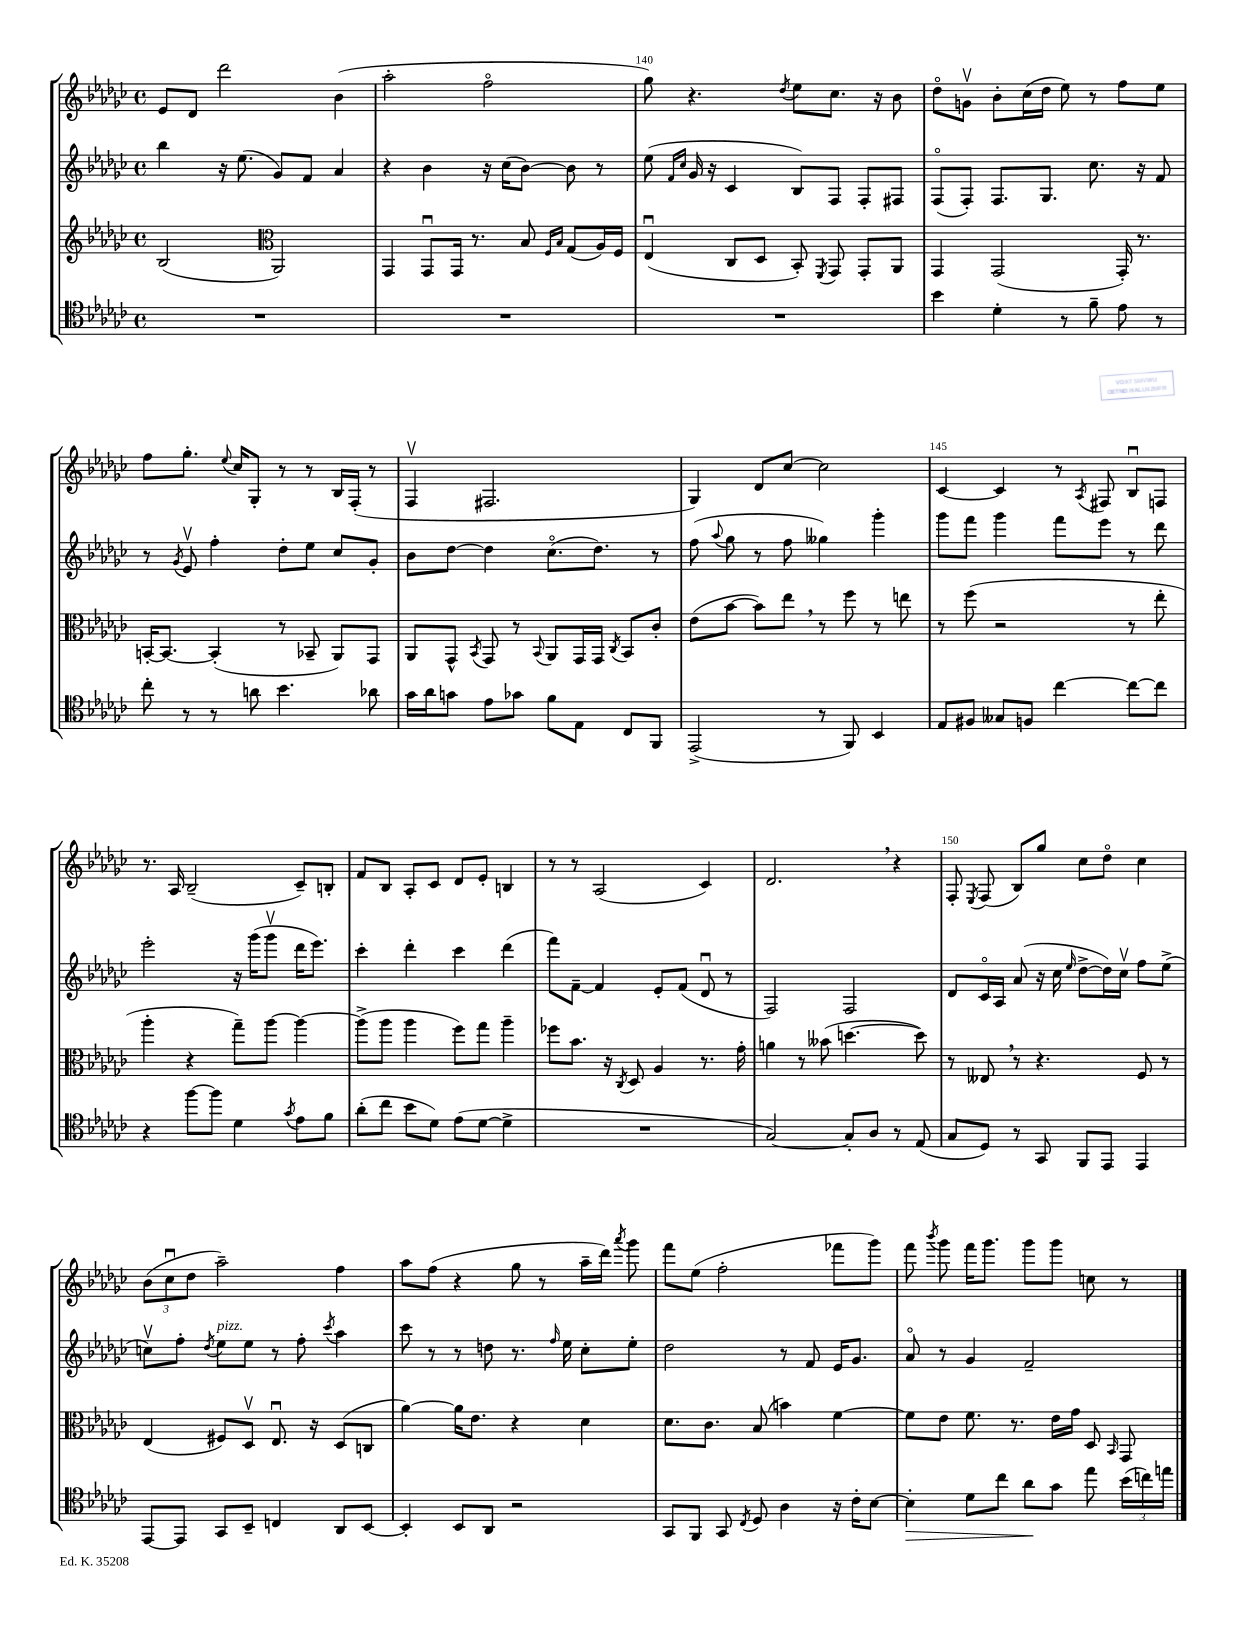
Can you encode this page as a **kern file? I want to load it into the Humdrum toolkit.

**kern	**kern	**kern	**kern
*staff4	*staff3	*staff2	*staff1
*clefC4	*clefG2	*clefG2	*clefG2
*k[b-e-a-d-g-c-]	*k[b-e-a-d-g-c-]	*k[b-e-a-d-g-c-]	*k[b-e-a-d-g-c-]
*M4/4	*M4/4	*M4/4	*M4/4
*met(c)	*met(c)	*met(c)	*met(c)
1r	(2B-	4bb-	8e-
.	.	.	8d-
.	.	16r	2ddd-
.	.	(8.ee-	.
*	*clefC3	*	*
.	2AA-)	8g-)	.
.	.	8f	.
.	.	4a-	(4b-
=	=	=	=
1r	4GG-	4r	2aa-'
.	8GG-u	4b-	.
.	16GG-	.	.
.	8.r	.	.
.	.	16r	2ffo
.	.	(16cc-	.
.	8B-	[8b-)	.
.	16qqF	.	.
.	16qqB-	.	.
.	(8G-	8b-]	.
.	16A-)	8r	.
.	16F	.	.
=	=	=	=
1r	(4E-u	(8ee-	8gg-)
.	.	16qqf	.
.	.	16qqcc-	.
.	.	16g-	4.r
.	.	16r	.
.	8C-	4c-	.
.	8D-	.	.
.	.	.	8qdd-
.	8BB-')	8B-)	8ee-
.	8qFF	.	.
.	8GG-	8F	8.cc-
.	8GG-'	8F'	.
.	.	.	16r
.	8AA-	8F#	8b-
=	=	=	=
4b-	4GG-	(8Fo	8dd-o
.	.	8F')	8gv
4d-'	(2GG-	8.F	8b-'
.	.	.	(16cc-
.	.	8.G-	16dd-
8r	.	.	8ee-)
8f~	.	8.cc-	8r
8e-	16GG-')	.	8ff
.	8.r	16r	.
8r	.	8f	8ee-
=	=	=	=
8cc-'	[16BB'	8r	8ff
.	8.BB_	.	.
.	.	8qg-	.
8r	.	8e-v	8.gg-'
8r	(4BB']	4ff'	.
.	.	.	8qqee-
.	.	.	16cc-
8a	.	.	8G-'
4.b-	8r	8dd-'	8r
.	8BB-~	8ee-	8r
.	8AA-)	8cc-	16B-
.	.	.	(16F'
8a-	8GG-	8g-'	8r
=	=	=	=
16g-	8AA-	8b-	4Fv
16a-	.	.	.
8g	8GG-^^	[8dd-	.
.	8qBB-	.	.
8e-	8GG-	4dd-]	2.F#
8g-	8r	.	.
.	8qqBB-	.	.
8f	8AA-	(8.cc-o	.
8E-	16GG-	.	.
.	16GG-	8.dd-)	.
.	8qC-	.	.
8C-	8BB-	.	.
8FF	8c-'	8r	.
=	=	=	=
(2EE-^	(8e-	(8ff	4G-)
.	.	8qqaa-	.
.	[8b-	8gg-	.
.	8b-])	8r	8d-
.	8ee-	8ff	[8cc-
8r	8r	4gg--)	2cc-]
8FF)	8ff	.	.
4BB-	8r	4ggg-'	.
.	8ee	.	.
=	=	=	=
8E-	8r	8ggg-	[4c-
8F#	(8ff	8fff	.
8G--	2r	4ggg-	4c-]
8F	.	.	.
[4cc-	.	8fff	8r
.	.	.	8qA-
.	.	8eee-	8F#
8cc-_	8r	8r	8B-u
8cc-]	8ee-'	8ddd-	8F
=	=	=	=
4r	4aa-'	2eee-'	8.r
.	.	.	16A-
[8ff	4r	.	(2B-~
8ff]	.	.	.
4d-	8gg-~)	16r	.
.	.	(16ggg-	.
.	[8aa-	8ggg-v	.
8qg-	.	.	.
8e-	4aa-_	16ddd-	8c-~)
.	.	8.eee-)	.
8f	.	.	8B'
=	=	=	=
(8a-'	(8aa-^]	4ccc-'	8f
8cc-	8aa-	.	8B-
8b-	4aa-	4ddd-'	8A-'
8d-)	.	.	8c-
(8e-	8ff)	4ccc-	8d-
[8d-	8gg-	.	8e-'
4d-^]	4aa-~	(4ddd-	4B
=	=	=	=
1r	8ff-	8fff)	8r
.	8.b-	[8f~	8r
.	.	4f]	(2A-
.	16r	.	.
.	8qC-	.	.
.	8D-	.	.
.	4A-	8e-'	.
.	.	(8f	.
.	8.r	8d-u	4c-)
.	.	8r	.
.	16g-'	.	.
=	=	=	=
[2G-)	4a	2F)	2.d-
.	8r	.	.
.	(8b--	.	.
8G-']	[4.dd	2F	.
8A-	.	.	.
8r	.	.	4r
(8E-	8dd])	.	.
=	=	=	=
8G-	8r	8d-	8F'
.	.	.	8qE-
8D-)	8E--	16c-o	(8F
.	.	16A-	.
8r	8r	(8a-	8B-)
8GG-	4.r	16r	8gg-
.	.	16cc-	.
.	.	16qqee-	.
8FF	.	[8dd-^	8cc-
8EE-	.	16dd-])	8dd-o
.	.	16cc-v	.
4EE-	8F	8ff	4cc-
.	8r	(8ee-^	.
=	=	=	=
[8EE-	(4E-	8ccv)	(12b-
.	.	.	12cc-u
8EE-]	.	8ff'	.
.	.	.	12dd-
.	.	8qdd-	.
8GG-	8F#)	8ee-	2aa-~)
8BB-~	8D-v	8ee-	.
4C	8.E-u	8r	.
.	.	8ff'	.
.	16r	.	.
.	.	8qccc-	.
8AA-	(8D-	4aa-	4ff
[8BB-	8C	.	.
=	=	=	=
4BB-']	[4a-)	8ccc-	8aa-
.	.	8r	(8ff
8BB-	16a-]	8r	4r
.	8.e-	.	.
8AA-	.	8dd	.
2r	4r	8.r	8gg-
.	.	.	8r
.	.	16qqff	.
.	.	16ee-	.
.	4d-	8cc-'	16aa-~
.	.	.	16ddd-)
.	.	.	8qaaa-
.	.	8ee-'	8ggg-
=	=	=	=
8GG-	8.d-	2dd-	8fff
8FF	.	.	(8ee-
.	8.c-	.	.
8GG-	.	.	2ff'
8qC-	.	.	.
8D-	(8B-	.	.
4A-	4b)	8r	.
.	.	8f	.
16r	[4f	16e-	8fff-
16c-'	.	8.g-	.
[8B-	.	.	8ggg-)
=	=	=	=
4B-']	8f]	8a-o	8fff
.	.	.	8qbbb-
.	8e-	8r	8ggg-
8d-	8.f	4g-	16fff
.	.	.	8.ggg-
8cc-	.	.	.
.	8.r	.	.
8a-	.	2f~	8ggg-
8g-	16e-	.	8ggg-
.	16g-	.	.
8ee-	8D-	.	8cc
.	16qqBB-	.	.
(24b-	8GG-	.	8r
24cc)	.	.	.
24ee	.	.	.
==	==	==	==
*-	*-	*-	*-
